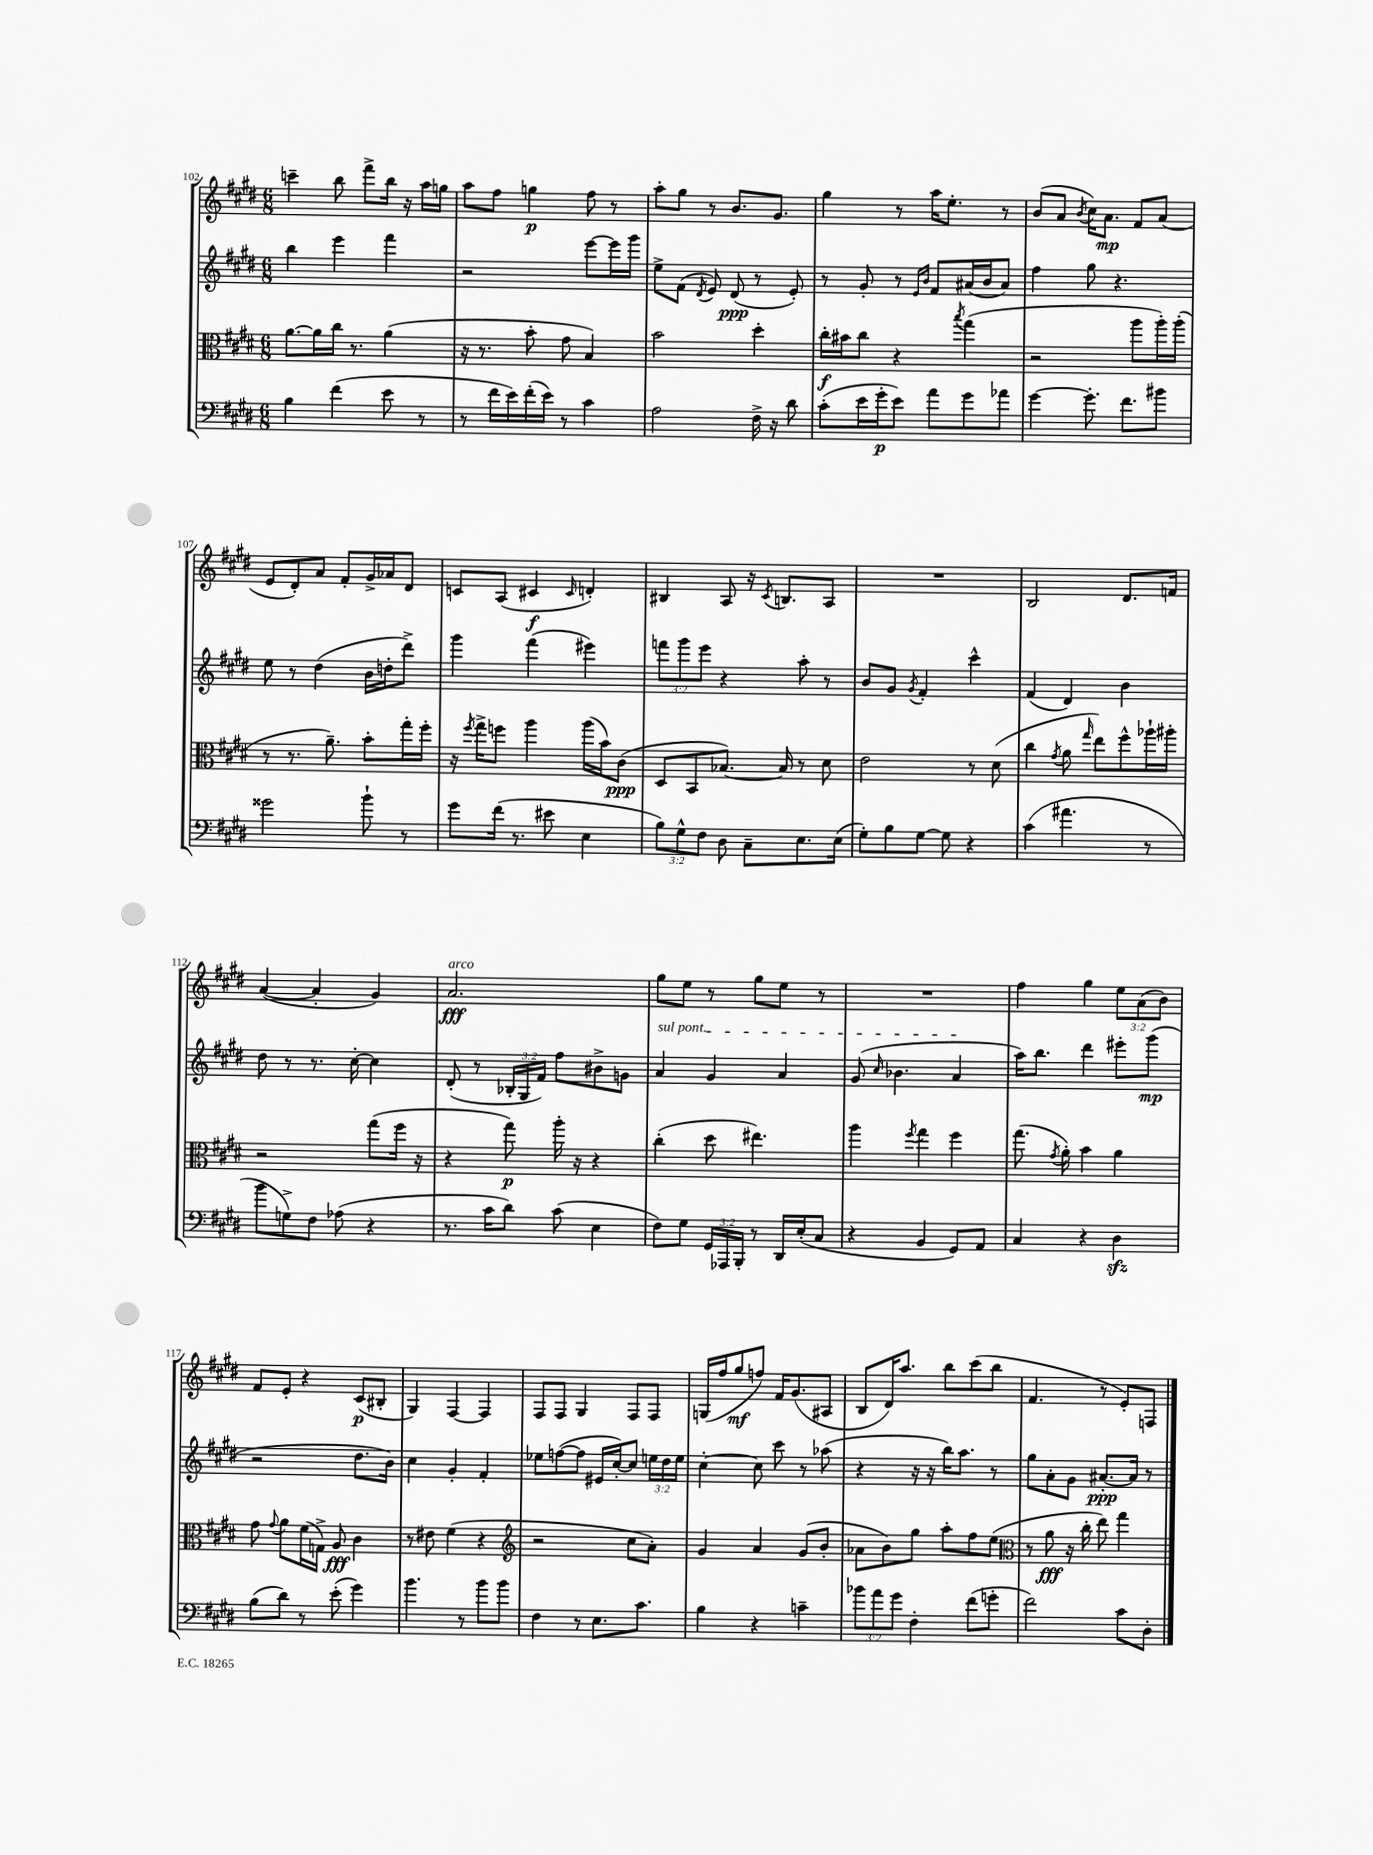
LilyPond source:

<<
\new StaffGroup <<
\new Staff = "s0" {
    \clef treble \key e \major \numericTimeSignature \time 6/8 \override Staff.TupletNumber.text = #tuplet-number::calc-fraction-text
    \autoBeamOff c'''4-- b''8 fis'''8[-> b''16] r16 a''16[ g''16] |
    a''8[ fis''8] g''4\p fis''8 r8 |
    a''8[-. gis''8] r8 b'8.[ gis'8.] |
    gis''4 r8 a''16[ e''8.]-. r8 |
    b'8[( a'8] \acciaccatura { b'8 } cis''16[) a'8.]\mp fis'8[ a'8]( |
    e'8[ dis'8-.) a'8] fis'8[-. gis'16-> aes'16 dis'8] |
    c'8[ a8]( cis'4\f \grace { cis'16 } d'4-.) |
    bis4 a8 r16 \acciaccatura { cis'8 } b8.[ a8] |
    R2. |
    b2 dis'8.[ f'16] |
    a'4~( a'4-. gis'4) |
    a'2.\fff^\markup { \italic "arco" } |
    gis''8[ e''8] r8 gis''8[ e''8] r8 |
    R2. |
    fis''4 gis''4 \tuplet 3/2 { e''8[ a'8( b'8]) } |
    fis'8[ e'8]-. r4 cis'8[\p( bis8]-. |
    gis4) fis4~ fis4 |
    fis8[ fis8] gis4 fis8[ fis8] |
    g16[( fis''16 gis''8\mf f''8]) fis'16[ gis'8.( ais8] |
    b8[ dis'16) a''8.] b''8[ cis'''8( b''8] |
    fis'4. r8 e'8[-.) f8] \bar "|." |
}
\new Staff = "s1" {
    \clef treble \key e \major \numericTimeSignature \time 6/8 \override Staff.TupletNumber.text = #tuplet-number::calc-fraction-text
    \autoBeamOff b''4 e'''4 fis'''4 |
    r2 e'''8[~ e'''16 gis'''16] |
    e''8[-> fis'8]( \acciaccatura { dis'8 } e'8) dis'8\ppp( r8 e'8-.) |
    r8 gis'8-. r8 \grace { e'16[ b'16] } fis'8[ ais'16( b'16 ais'8]) |
    fis''4 gis''8 r4. |
    e''8 r8 dis''4( b'16[ d''16-. dis'''8]->) |
    gis'''4 fis'''4( eis'''4) |
    \tuplet 3/2 { f'''8[ gis'''8 e'''8] } r4 a''8-. r8 |
    b'8[ gis'8] \acciaccatura { gis'8 } fis'4-. cis'''4-^ |
    fis'4( dis'4) b'4 |
    dis''8 r8 r8. cis''16~-. cis''4 |
    dis'8-.( r8 \tuplet 3/2 { bes16[-. gis16 fis'16]) } fis''8[ bis'8-> g'8] |
    \once \override TextSpanner.bound-details.left.text = \markup { \italic "sul pont." } a'4\startTextSpan gis'4 a'4 |
    gis'8( \grace { cis''16 } bes'4. a'4\stopTextSpan |
    a''16[) b''8.] dis'''4 eis'''8[-. gis'''8]\mp( |
    r2 dis''8.[ b'16]) |
    cis''4 gis'4-. fis'4-. |
    ees''8[ f''8~( f''8] eis'16[ cis''16~-.) cis''8] \tuplet 3/2 { e''16[ dis''16 e''16] } |
    cis''4~-. cis''8 cis'''8 r8 aes''8( |
    r4 r16 r16 b''16[) a''8.] r8 |
    gis''8[ a'8-. gis'8] ais'8.[~-.\ppp ais'16] r8 \bar "|." |
}
\new Staff = "s2" {
    \clef alto \key e \major \numericTimeSignature \time 6/8
    \autoBeamOff a'8.[~ a'16 cis''16] r8. a'4( |
    r16 r8. b'8-. gis'8 b4) |
    b'2 dis''4-. |
    cis''16[-.\f bis'16 cis''8] r4 \acciaccatura { b''8 } gis''4( |
    r2 a''8[ a''16-.) a''16]-.( |
    r8 r8. a'8.--) b'8[-. gis''16-. fis''16]-. |
    r16 \acciaccatura { fis''8 } gis''16[-> f''8] a''4 a''16[( b'16) cis'8]\ppp( |
    dis8[ b,8 bes8.]~) bes16 r8 dis'8 |
    e'2 r8 dis'8( |
    cis''4 \acciaccatura { gis'8 } a'8 \grace { gis''16 } e''8[) fis''8-^ aes''16-! ais''16]-. |
    r2 gis''8[( fis''16] r16 |
    r4 gis''8\p) a''16-. r16 r4 |
    cis''4-.( dis''8 eis''4.) |
    a''4 \acciaccatura { fis''8 } gis''4 fis''4 |
    gis''8.( \acciaccatura { gis'8 } a'16-.) b'4 a'4 |
    gis'8 \appoggiatura { gis'8 } a'8[ fis'16( g16]->) a8\fff cis'4 |
    r8 eis'8 fis'4( r4 |
    \clef treble r2 cis''8[ a'8]-.) |
    gis'4 a'4 gis'8[( b'8]-. |
    aes'8[ b'8) gis''8] a''8[-. fis''8 e''8]( |
    \clef alto r8 a'8\fff r16 cis''16-. e''8) gis''4 \bar "|." |
}
\new Staff = "s3" {
    \clef bass \key e \major \numericTimeSignature \time 6/8 \override Staff.TupletNumber.text = #tuplet-number::calc-fraction-text
    \autoBeamOff b4 fis'4( e'8 r8 |
    r8 fis'16[ e'16) fis'16-.( e'16]) r8 cis'4 |
    a2 fis16-> r16 dis'8 |
    cis'8[-.( e'16 gis'16-.\p e'8]) a'8[ gis'8 aes'8] |
    gis'4~ gis'8.-. fis'8.[ bis'8] |
    gisis'2 b'8-! r8 |
    gis'8[ fis'16]( r8. eis'8 e4 |
    \tuplet 3/2 { b8[) gis8-^ fis8] } dis8 cis8[-- e8. e16]( |
    gis8[-.) b8 gis8]~ gis8 r4 |
    cis'4( ais'4. r8 |
    b'8[ g8->) fis8] aes8( r4 |
    r8. cis'16[ dis'8]) cis'8( e4 |
    fis8[) gis8] \tuplet 3/2 { gis,16[ aes,,16 b,,16]-. } r8 dis,16[ e16-.( cis8] |
    r4 b,4 gis,8[) a,8] |
    cis4 r4 dis4\sfz |
    b8[( dis'8]) r8 e'8-.( gis'4) |
    b'4. r8 b'8[ b'8] |
    fis4 r8 e8.[ cis'8.] |
    b4 r4 c'4-- |
    \tuplet 3/2 { bes'8[ a'8 gis'8] } fis4-. fis'8[( g'8]-. |
    fis'2) cis'8[ dis8]-. \bar "|." |
}
>>
>>
\layout { \context { \Score currentBarNumber = #102 } }
